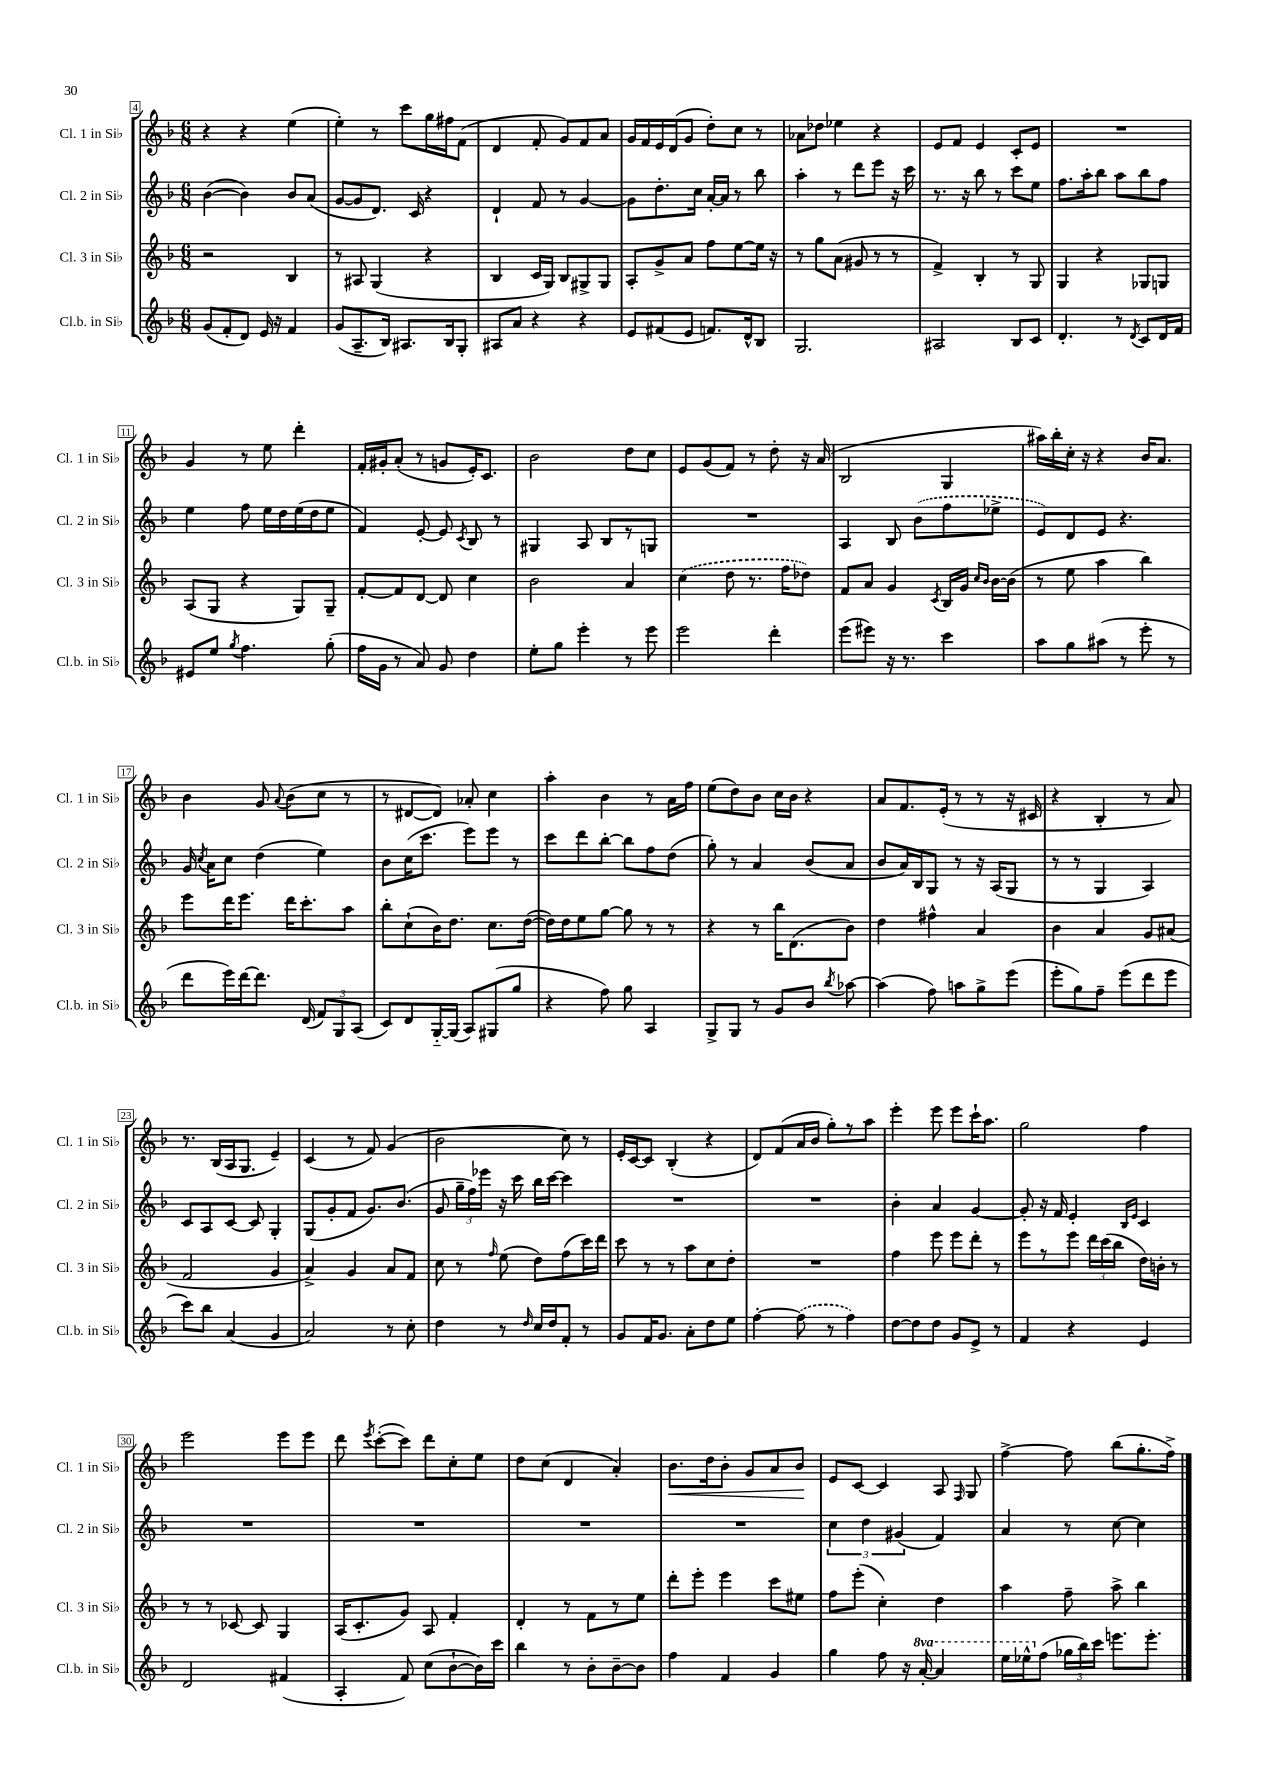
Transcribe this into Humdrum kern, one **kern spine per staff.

**kern	**kern	**kern	**kern
*staff4	*staff3	*staff2	*staff1
*clefG2	*clefG2	*clefG2	*clefG2
*k[b-]	*k[b-]	*k[b-]	*k[b-]
*M6/8	*M6/8	*M6/8	*M6/8
(8g	2r	([4b-	4r
8f'	.	.	.
8d)	.	4b-])	4r
16e	.	.	.
16r	.	.	.
4f	4B-	8b-	(4ee
.	.	(8a	.
=	=	=	=
(8g	8r	[8g	4ee')
8.A~	8A#	8g]	.
.	(4G	8.d)	8r
16B-)	.	.	.
8.A#	.	.	8ccc
.	.	16c	.
.	4r	4r	16gg
16B-	.	.	16ff#
8G'	.	.	(8f
=	=	=	=
8A#	4B-	4d`	4d
8a	.	.	.
4r	16c	8f	8f'
.	16G)	.	.
.	8B-	8r	8g)
4r	8G#^	[4g	8f
.	8G#	.	8a
=	=	=	=
8e	8A'	8g]	16g
.	.	.	16f
(8f#	8g^	8.dd'	16e
.	.	.	(16d
8e	8a	.	8g
.	.	16cc	.
8.f)	8ff	[16a'	8dd')
.	.	16a]	.
.	[8ee	8r	8cc
16d^^	.	.	.
8B-	16ee]	8bb-	8r
.	16r	.	.
=	=	=	=
2.G	8r	4aa'	8a-
.	8gg	.	8dd-
.	(8a	8r	4ee-
.	8g#	8ddd	.
.	8r	8eee	4r
.	8r	16r	.
.	.	16ccc	.
=	=	=	=
2A#	4f^)	8.r	8e
.	.	.	8f
.	.	16r	.
.	4B-'	8bb-	4e
.	.	8r	.
8B-	8r	8ccc	8c'
8c	8G	8ee	8e
=	=	=	=
4.d'	4G	8.ff	2.r
.	.	16aa'	.
.	4r	8bb-	.
8r	.	8aa	.
8qd	.	.	.
8c	8G-	8bb-	.
16d	8G	8ff	.
16f	.	.	.
=	=	=	=
8e#	(8A	4ee	4g
8ee	8G	.	.
8qgg	.	.	.
4.ff	4r	8ff	8r
.	.	16ee	8ee
.	.	16dd	.
.	8G)	(16ee	4ddd'
.	.	16dd	.
(8gg'	8G~	8ee	.
=	=	=	=
16ff	[8f'	4f)	16f'
16g	.	.	16g#'
8r	8f]	.	(8a'
8a)	[8d	[8e'	8r
8g	8d]	8e]	8g
.	.	8qc	.
4dd	4cc	8B-	16e')
.	.	.	8.c
.	.	8r	.
=	=	=	=
8ee'	2b-	4G#	2b-
8gg	.	.	.
4eee'	.	8A	.
.	.	8B-	.
8r	4a	8r	8dd
8eee	.	8G	8cc
=	=	=	=
2eee	(4cc	2.r	8e
.	.	.	(8g
.	8dd	.	8f)
.	8.r	.	8r
4ddd'	.	.	8dd'
.	16ff	.	.
.	8dd-)	.	16r
.	.	.	(16a
=	=	=	=
(8eee	8f	4A	2B-
8eee#)	8a	.	.
16r	4g	8B-	.
8.r	.	.	.
.	.	(8b-	.
.	8qc	.	.
4ccc	16B-	8ff	4G
.	16g	.	.
.	16qqcc	.	.
.	16qqb-	.	.
.	[16b-	8ee-^	.
.	(16b-]	.	.
=	=	=	=
8aa	8r	8e)	16aa#)
.	.	.	16bb-'
8gg	8ee	8d	16cc'
.	.	.	16r
(8aa#	4aa	8e	4r
8r	.	4.r	.
8eee'	4bb-)	.	16b-
.	.	.	8.a
8r	.	.	.
=	=	=	=
8ddd	8eee	16g	4b-
.	.	8qcc	.
.	.	16a	.
16eee)	16ddd	8cc	.
[16ddd	8.eee	.	.
8.ddd]	.	(4dd	8g
.	.	.	8qqa
.	16ddd	.	(8b-
(16d	8.ccc'	.	.
12f)	.	4ee)	8cc
12G	.	.	.
.	8aa	.	8r
(12A	.	.	.
=	=	=	=
8c)	8bb-'	8b-	8r
8d	(8cc`	(16cc	[8d#
.	.	8.ccc	.
[16G'~	16b-)	.	8d#])
(16G]	8.dd	.	.
8A)	.	8eee)	8a-'
(8G#	8.cc	8eee	4cc
8gg	.	8r	.
.	([16dd	.	.
=	=	=	=
4r	16dd])	8ccc	4aa'
.	16dd	.	.
.	8ee	8ddd	.
8ff)	[8gg	[8bb-'	4b-
8gg	8gg]	8bb-]	.
4A	8r	8ff	8r
.	8r	(8dd	16a
.	.	.	16ff
=	=	=	=
8G^	4r	8gg')	(8ee
8G	.	8r	8dd)
8r	8r	4a	8b-
8g	16bb-	.	16cc
.	(8.d	.	16b-
8b-	.	(8b-	4r
8qbb-	.	.	.
[8aa-	8b-)	8a	.
=	=	=	=
(4aa-]	4dd	8b-	8a
.	.	16a)	8.f
.	.	16B-	.
8ff)	4ff#^^	8G	.
.	.	.	(16e'
8aa	.	8r	8r
8gg^	4a	16r	8r
.	.	(16A	.
(8eee	.	8G	16r
.	.	.	16c#
=	=	=	=
8eee'	4b-	8r	4r
8gg)	.	8r	.
8ff~	4a	4G	4B-'
(8eee	.	.	.
8ddd	8g	4A)	8r
8eee	(8a#	.	8a)
=	=	=	=
8ccc)	2f	8c	8.r
8bb-	.	8A	.
.	.	.	(16B-
(4a	.	[8c	16A
.	.	.	8.G
.	.	8c]	.
4g	4g	4G'	4e~)
=	=	=	=
2a)	4a^)	(8G	(4c
.	.	8g'	.
.	4g	8f	8r
.	.	8.g)	8f)
8r	8a	.	(4g
.	.	(8.b-	.
8cc'	8f	.	.
=	=	=	=
4dd	8cc	8g	2b-
.	8r	24gg~	.
.	.	24ff)	.
.	.	24eee-	.
.	16qqff	.	.
8r	(8ee	16r	.
.	.	16ccc	.
16qqdd	.	.	.
16cc	8dd)	16bb-	.
16dd	.	[16ccc	.
8f'	(8ff	4ccc]	8cc)
8r	16ccc)	.	8r
.	16ddd	.	.
=	=	=	=
8g	8ccc	2.r	16e'
.	.	.	[16c
16f	8r	.	8c]
8.g	.	.	.
.	8r	.	(4B-'
8a'	8aa	.	.
8dd	8cc	.	4r
8ee	8dd'	.	.
=	=	=	=
[4ff'	2.r	2.r	8d)
.	.	.	(8f
(8ff]	.	.	16a
.	.	.	16b-
8r	.	.	8gg')
4ff)	.	.	8r
.	.	.	8aa
=	=	=	=
[8dd	4ff	4b-'	4eee'
8dd]	.	.	.
8dd	8eee	4a	8eee
8g	8eee	.	8eee
8e^	8ddd'	[4g	16ccc`
.	.	.	8.aa
8r	8r	.	.
=	=	=	=
4f	8eee	8g']	2gg
.	8r	16r	.
.	.	16f	.
4r	8eee	4e'	.
.	24ddd	.	.
.	(24ccc	.	.
.	24bb-	.	.
.	.	16qqB-	.
.	.	16qqe	.
4e	16dd)	4c	4ff
.	16b'	.	.
.	8r	.	.
=	=	=	=
2d	8r	2.r	2eee
.	8r	.	.
.	[8c-	.	.
.	8c-]	.	.
(4f#	4G	.	8eee
.	.	.	8eee
=	=	=	=
4A'	(16A	2.r	8ddd
.	8.c'	.	.
.	.	.	8qeee
.	.	.	([8ccc'
8f)	8g)	.	8ccc])
(8cc	8A	.	8ddd
[8b-`	4f'	.	8cc'
16b-])	.	.	8ee
16ccc	.	.	.
=	=	=	=
4bb-	4d'	2.r	8dd
.	.	.	(8cc
8r	8r	.	4d
8b-'	8f	.	.
[8b-~	8r	.	4a')
8b-]	8ee	.	.
=	=	=	=
4ff	8ddd'	2.r	8.b-
.	8eee'	.	.
.	.	.	16dd
4f	4eee	.	8b-'
.	.	.	8g
4g	8ccc	.	8a
.	8ee#	.	8b-
=	=	=	=
4gg	8ff	6cc	8e
.	(8eee'	.	[8c
.	.	6dd	.
8ff	4cc')	.	4c]
.	.	(6g#	.
16r	.	.	.
[16aa'	.	.	.
4aa]	4dd	4f)	8A
.	.	.	16qqF
.	.	.	8G
=	=	=	=
16eee	4aa	4a	[4ff^
16eee-^^	.	.	.
(8ff	.	.	.
24gg-	8ff~	8r	8ff]
24bb-)	.	.	.
24ccc	.	.	.
8.eee	8aa^	[8cc	(8bb-
.	4bb-	4cc]	8.gg'
8.eee'	.	.	.
.	.	.	16ff^)
==	==	==	==
*-	*-	*-	*-
